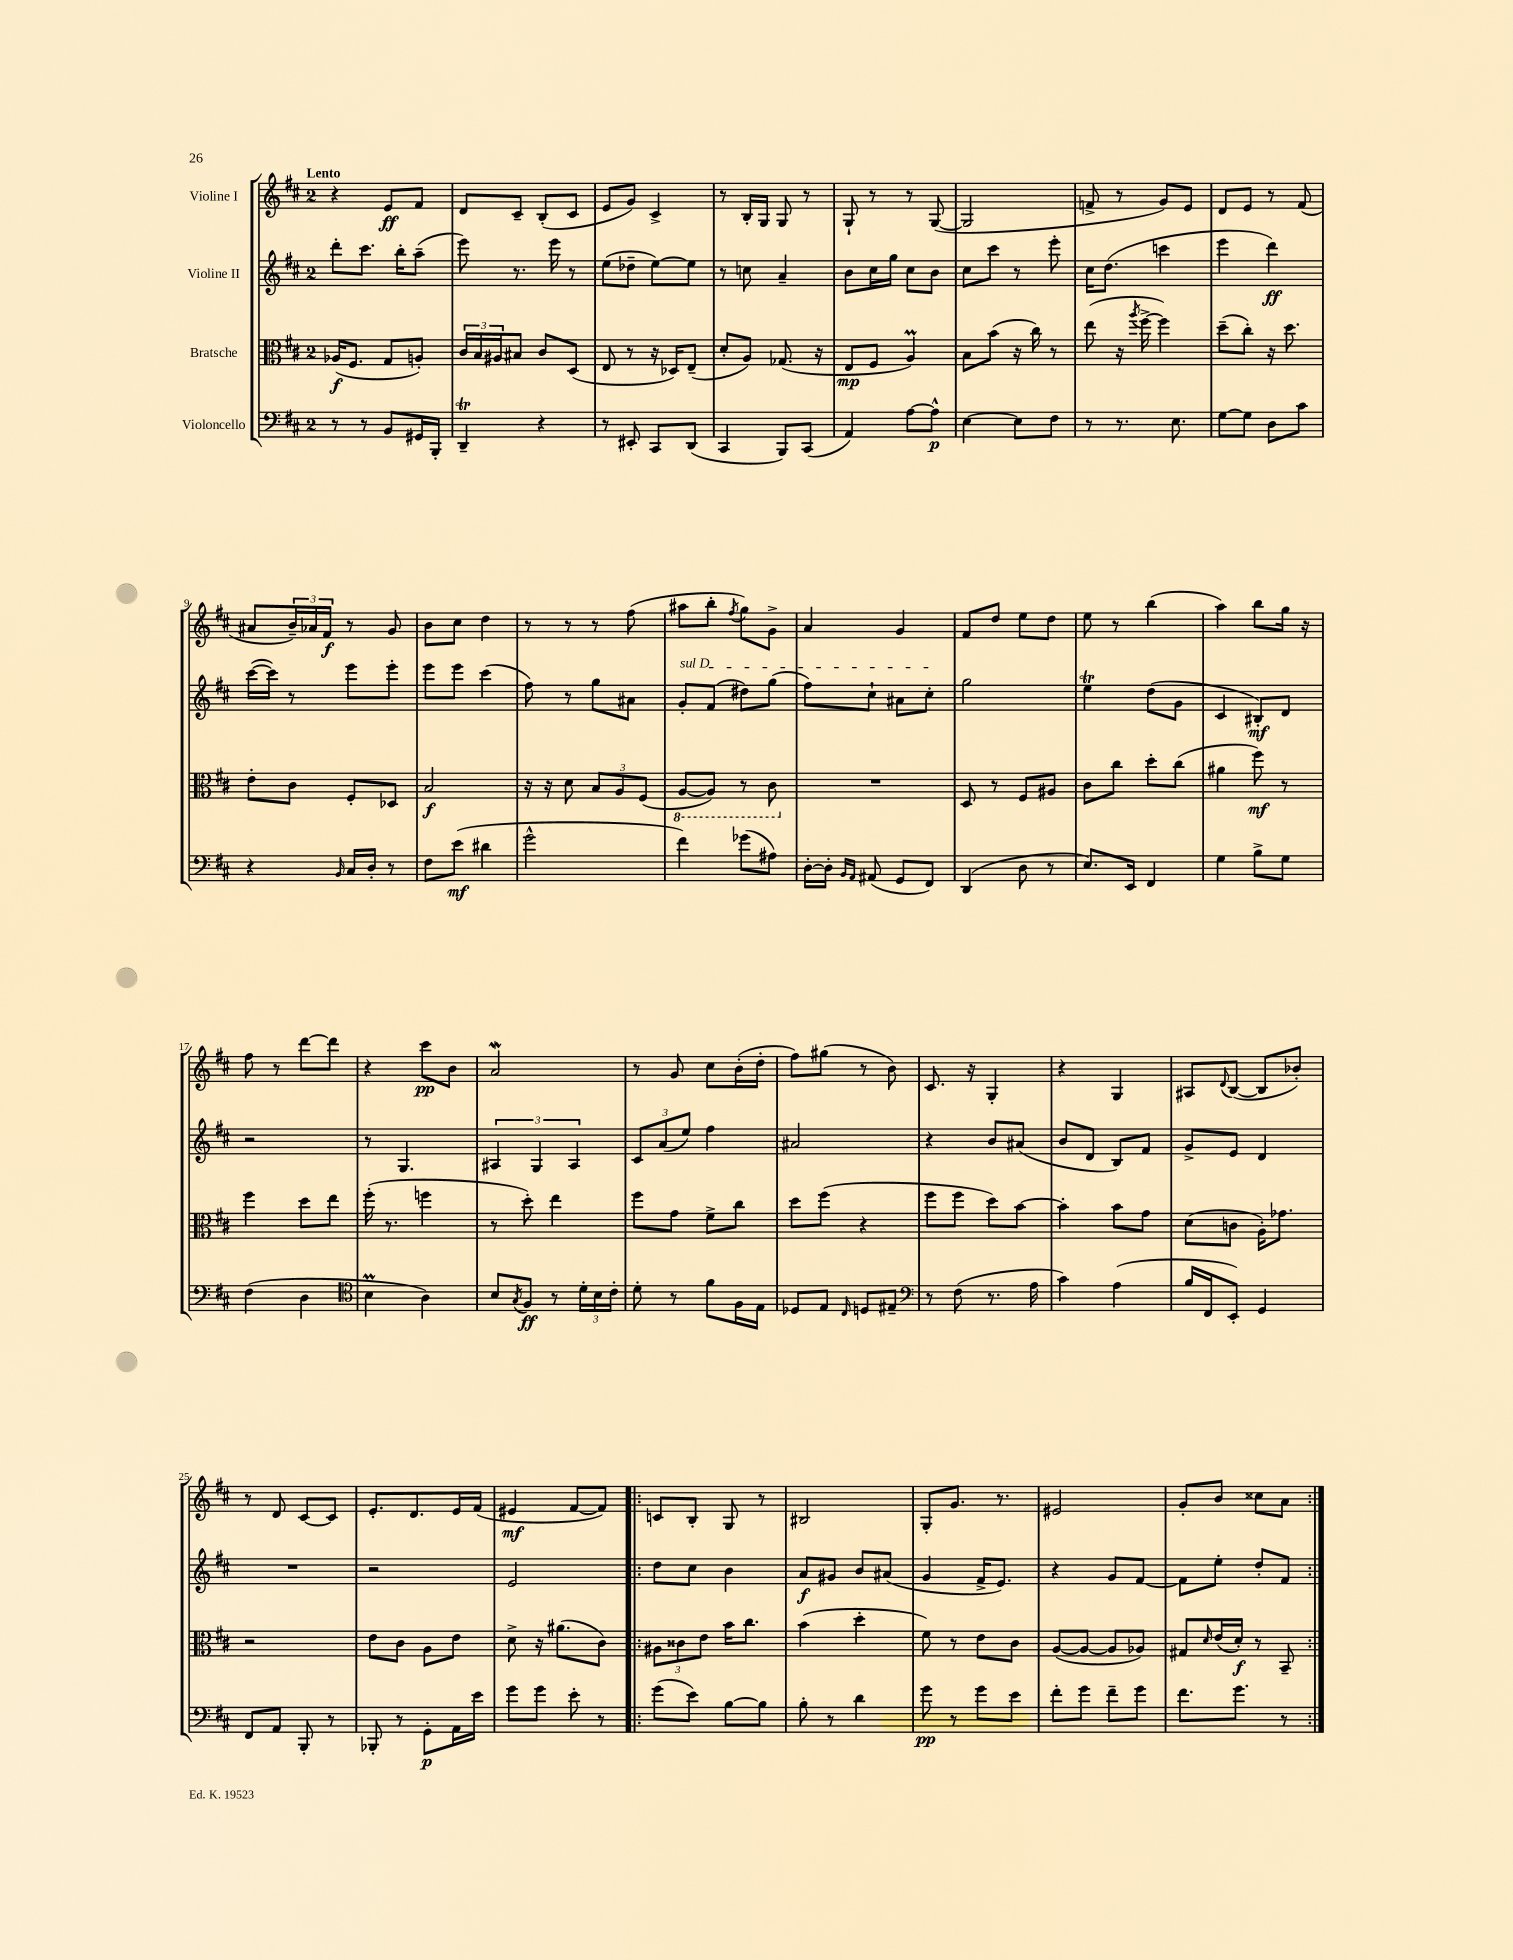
<<
\new StaffGroup <<
\new Staff = "s0" \with { instrumentName = "Violine I" } {
    \clef treble \key d \major \once \override Staff.TimeSignature.style = #'single-digit \time 2/4 \tempo "Lento"
    r4 e'8\ff fis'8 |
    d'8 cis'8-- b8-.( cis'8 |
    e'8 g'8) cis'4-> |
    r8 b16-. g16 g8 r8 |
    g8-! r8 r8 g8~( |
    g2 |
    f'8-> r8 g'8) e'8 |
    d'8 e'8 r8 fis'8( |
    ais'8 \tuplet 3/2 { b'16--) aes'16 fis'16\f } r8 g'8 |
    b'8 cis''8 d''4 |
    r8 r8 r8 fis''8( |
    ais''8 b''8-. \acciaccatura { fis''8 } g''8) g'8-> |
    a'4 g'4 |
    fis'8 d''8 e''8 d''8 |
    e''8 r8 b''4( |
    a''4) b''8 g''16 r16 |
    fis''8 r8 d'''8~ d'''8 |
    r4 cis'''8\pp b'8 |
    a'2\mordent |
    r8 g'8 cis''8 b'16-.( d''16-. |
    fis''8) gis''8( r8 b'8) |
    cis'8. r16 g4-. |
    r4 g4 |
    ais8 \appoggiatura { d'8 } b8~( b8 bes'8-.) |
    r8 d'8 cis'8~ cis'8 |
    e'8.-. d'8. e'16 fis'16( |
    eis'4\mf fis'8~ fis'8) |
    \repeat volta 2 { c'8 b8-. g8 r8 |
    bis2 |
    g8-. g'8. r8. |
    eis'2 |
    g'8-. b'8 cisis''8 a'8 | }
}
\new Staff = "s1" \with { instrumentName = "Violine II" } {
    \clef treble \key d \major \once \override Staff.TimeSignature.style = #'single-digit \time 2/4
    d'''8-. cis'''8. b''16-. a''8--( |
    e'''8) r8. e'''16 r8 |
    e''8( des''8-- e''8~) e''8 |
    r8 c''8 a'4-- |
    b'8 cis''16 g''16 cis''8 b'8 |
    cis''8 cis'''8 r8 e'''8-. |
    cis''16 d''8.( c'''4 |
    e'''4 d'''4\ff) |
    cis'''16~( cis'''16) r8 e'''8 e'''8-. |
    e'''8 e'''8 cis'''4( |
    fis''8) r8 g''8 ais'8 |
    \once \override TextSpanner.bound-details.left.text = \markup { \italic "sul D" } g'8-.\startTextSpan fis'8( dis''8) g''8( |
    fis''8) cis''8-! ais'8 cis''8-.\stopTextSpan |
    g''2 |
    e''4\trill d''8( g'8 |
    cis'4 bis8-.\mf) d'8 |
    r2 |
    r8 g4. |
    \tuplet 3/2 { ais4 g4 ais4 } |
    \tuplet 3/2 { cis'8 a'8( e''8) } fis''4 |
    ais'2 |
    r4 b'8 ais'8( |
    b'8 d'8 b8) fis'8 |
    g'8-> e'8 d'4 |
    R2 |
    r2 |
    e'2 |
    \repeat volta 2 { d''8 cis''8 b'4 |
    a'8\f gis'8 b'8 ais'8( |
    g'4 fis'16-> e'8.) |
    r4 g'8 fis'8~ |
    fis'8 e''8-. d''8-. fis'8 | }
}
\new Staff = "s2" \with { instrumentName = "Bratsche" } {
    \clef alto \key d \major \once \override Staff.TimeSignature.style = #'single-digit \time 2/4
    aes16\f( fis8. g8 a8-.) |
    \tuplet 3/2 { cis'16 b16 ais16 } bis8 cis'8 d8( |
    e8 r8 r16 des16) e8--( |
    d'8-. a8) ges8.( r16 |
    e8\mp fis8 a4\prall) |
    b8 b'8( r16 cis''16) r8 |
    e''8( r16 \acciaccatura { a''8 } fis''16~-> fis''4) |
    d''8--( cis''8-.) r16 d''8. |
    e'8-. cis'8 fis8-. des8 |
    b2\f |
    r16 r16 d'8 \tuplet 3/2 { b8 a8 fis8( } |
    \ottava #-1 a,8~ a,8) r8 cis8 \ottava #0 |
    R2 |
    d8 r8 fis8 ais8 |
    cis'8 cis''8 d''8-. cis''8( |
    ais'4 fis''8\mf) r8 |
    fis''4 d''8 e''8 |
    fis''16-.( r8. f''4 |
    r8 d''8-.) e''4 |
    fis''8 g'8 fis'8-> cis''8 |
    d''8 fis''8( r4 |
    fis''8 fis''8 d''8) b'8~ |
    b'4-. b'8 g'8 |
    d'8( c'8 a16-.) ges'8. |
    r2 |
    e'8 cis'8 a8 e'8 |
    d'8-> r16 ais'8.( cis'8) |
    \repeat volta 2 { \tuplet 3/2 { ais8 cisis'8 e'8 } b'16 cis''8. |
    b'4( d''4-. |
    fis'8) r8 e'8 cis'8 |
    a8~( a8~ a8 aes8) |
    gis8 \grace { d'16 } e'16( d'16-.\f) r8 b,8-- | }
}
\new Staff = "s3" \with { instrumentName = "Violoncello" } {
    \clef bass \key d \major \once \override Staff.TimeSignature.style = #'single-digit \time 2/4
    r8 r8 b,8 gis,16 b,,16-. |
    d,4--\trill r4 |
    r8 eis,8-. cis,8 d,8( |
    cis,4 b,,8) cis,8( |
    a,4) a8~ a8-^\p |
    e4~ e8 fis8 |
    r8 r8. e8. |
    g8~ g8 d8 cis'8 |
    r4 \grace { b,16 } cis16 d16-. r8 |
    fis8 e'8\mf( dis'4 |
    g'2-^ |
    fis'4) ges'8( ais8) |
    d16~-. d16-. \grace { b,16 a,16 } ais,8( g,8 fis,8) |
    d,4( d8 r8 |
    e8.) e,16 fis,4 |
    g4 b8-> g8 |
    fis4( d4 |
    \clef tenor b4\prall a4) |
    b8 \acciaccatura { g8 } fis8\ff r8 \tuplet 3/2 { d'16-. b16 cis'16-. } |
    d'8-. r8 fis'8 fis16 e16 |
    des8 e8 \grace { cis16 } d8 eis8-- |
    \clef bass r8 fis8( r8. a16 |
    cis'4) a4( |
    b16 fis,16 e,8-.) g,4 |
    fis,8 a,8 b,,8-. r8 |
    bes,,8-. r8 g,8-.\p a,16 e'16 |
    g'8 g'8 e'8-. r8 |
    \repeat volta 2 { g'8( e'8) b8~ b8 |
    b8-. r8 d'4 |
    g'8\pp r8 g'8 e'8 |
    fis'8-. g'8 fis'8-- g'8 |
    fis'8. g'8. r8 | }
}
>>
>>
